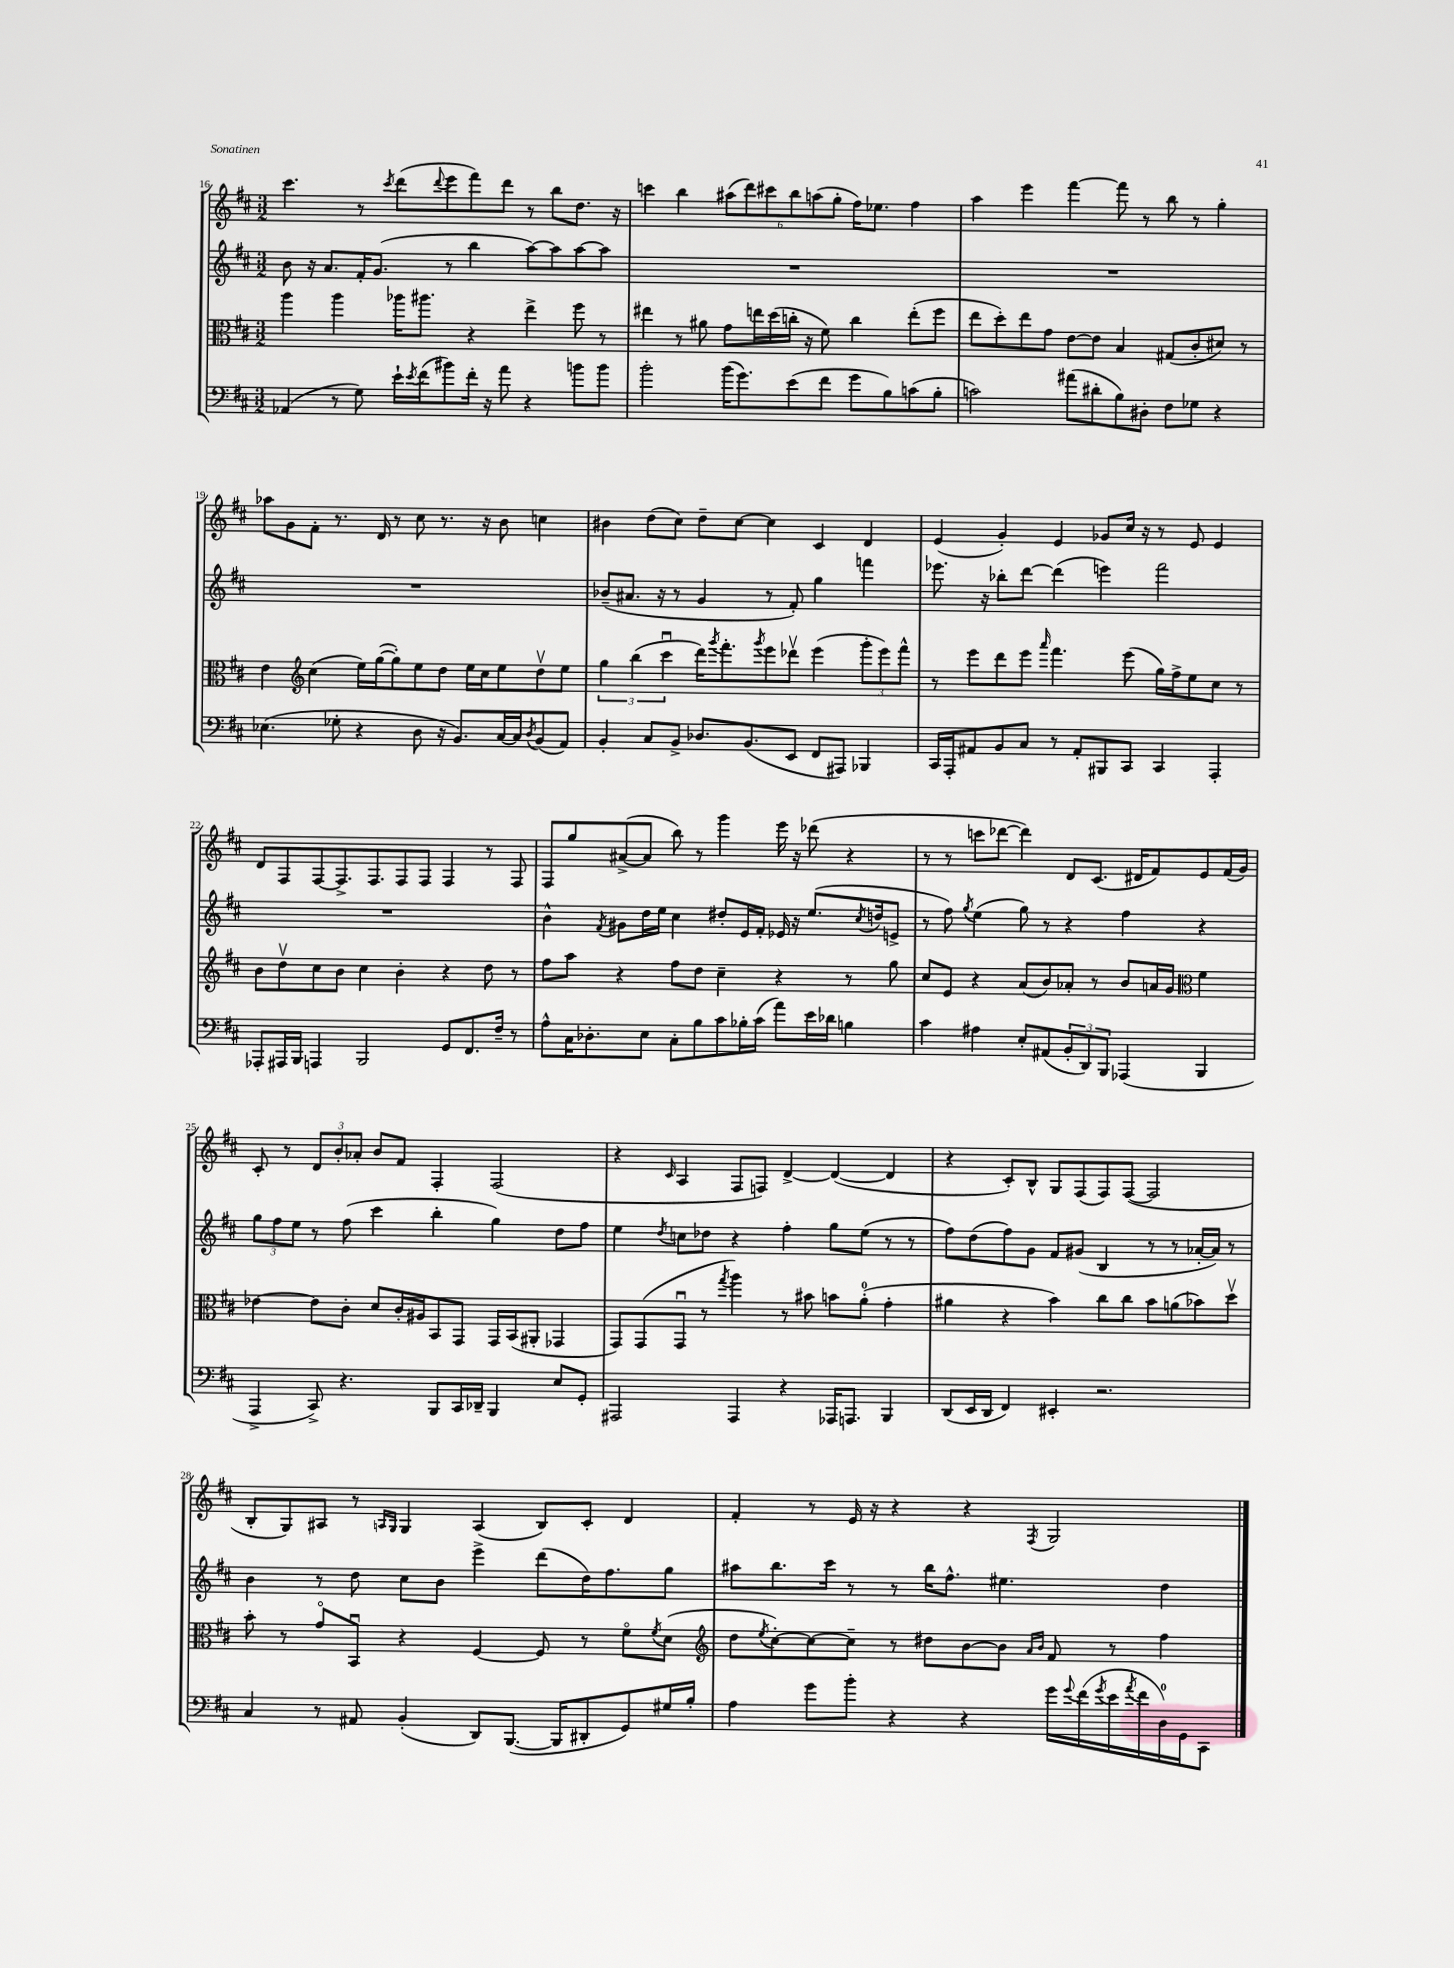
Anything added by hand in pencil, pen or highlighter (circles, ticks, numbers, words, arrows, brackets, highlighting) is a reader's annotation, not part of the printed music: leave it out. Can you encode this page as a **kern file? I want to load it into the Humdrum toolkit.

**kern	**kern	**kern	**kern
*part4	*part3	*part2	*part1
*staff4	*staff3	*staff2	*staff1
*clefF4	*clefC3	*clefG2	*clefG2
*k[f#c#]	*k[f#c#]	*k[f#c#]	*k[f#c#]
*M3/2	*M3/2	*M3/2	*M3/2
=16	=16	=16	=16
(4AA-X/	4aa\	8b\	4.ccc#\
.	.	16r	.
.	.	8.a/L	.
8r	4aa\	.	.
8G\)	.	16f#'/K	8r
.	.	(8.g/J	.
.	.	.	8qccc#/
16e`\LL	16aa-X\KL	.	(8ddd\L
8qe/	.	.	.
(16f#\J	8.aa#X\J	.	.
.	.	.	8qqddd/
8b#X\)	.	8r	8eee\
16f#'\Jk	4r	4bb\	8fff#\)
16r	.	.	.
8a\	.	.	8ddd\J
4r	4ee^\	[8aa\L)	8r
.	.	8aa\]	8bb\L
8bn\L	8ff#\	[8aa\	8.dd\J
8b\J	8r	8aa\J]	.
.	.	.	16r
=17	=17	=17	=17
2b'\	4ee#X\	1.r	4cccn\
.	8r	.	4bb\
.	8a#X\	.	.
(16b\KL	8g\L	.	(12aa#X\L
8.g\)	.	.	.
.	.	.	12ddd\)
.	16een\L	.	.
.	.	.	12ccc#X\
.	(16dd\	.	.
(8e\	16ccn'\JJ	.	12bb\
.	16r	.	.
.	.	.	(12aan\
8f#\J	8f#\)	.	.
.	.	.	12gg'\J
8g\L	4cc\	.	16ff#\KL)
.	.	.	8.ee-X\J
8B\)	.	.	.
(8cn\	(8ee'\L	.	4ff#\
8B'\J	8ff#\J	.	.
=18	=18	=18	=18
2cn\)	8ee\L	1.r	4aa\
.	8dd'\)	.	.
.	8ee\	.	4eee\
.	8g\J	.	.
(8a#X\L	[8e\L	.	[4fff#\
8d#X'\	8e\J]	.	.
8B\)	4B/	.	8fff#\]
8D#X'\J	.	.	8r
8F#\L	(8G#X/L	.	8bb\
8G-X\J	8c#'/	.	8r
4r	8d#X/J)	.	4gg'\
.	8r	.	.
!!LO:LB:g=z
=19	=19	=19	=19
(4.E-X\	4e\	1.r	8aa-X\L
.	.	.	8g\
*	*clefG2	*	*
.	(4cc#\	.	8f#'\J
8G-X'\	.	.	8.r
4r	16ee\LL)	.	.
.	([16gg\J	.	16d/
.	8gg'\])	.	8r
8D\	8ee\	.	8cc#\
16r	8dd\J	.	8.r
8.BB/L)	.	.	.
.	16ee\LL	.	.
.	16cc#\J	.	16r
[16C#/L	8ee\	.	8b\
16C#/J]	.	.	.
8qD/	.	.	.
(8BB/	8ddv\	.	4ccn\
8AA/J)	8ee\J	.	.
=20	=20	=20	=20
4BB'/	6gg\	(8b-X~/L	4b#X\
.	.	8.a#X/J	.
.	(6bb\	.	.
8C#/L	.	.	(8dd\L
.	.	16r	.
.	6ccc#u\	.	.
8BB^/J	.	8r	8cc#\J)
8.D-X/L	16ddd\KL)	4g/	8dd~\L
.	8qggg/	.	.
.	8.fff#'\	.	.
.	.	.	[8cc#\J
(8.BB/	.	.	.
.	8qggg/	.	.
.	8eee\	8r	4cc#\]
8EE/J	8ddd-Xv\J	8f#'/)	.
8FF#/L	(4eee\	4gg\	4c#/
8AAA#X/J)	.	.	.
4BBB-X/	12ggg'\L	4fffn\	4d/
.	12eee\)	.	.
.	12fff#^^\J	.	.
=21	=21	=21	=21
16CC#/LL	8r	8.eee-X\	(4e/
16AAA'/J	.	.	.
8AA#X/	8eee\L	.	.
.	.	16r	.
8BB/	8ddd\	8bb-X'\L	4g'/)
8C#/J	8eee\J	[8ddd\J	.
.	16qqaaa/	.	.
8r	4.fff#\	(4ddd\]	4e/
8AA#'/L	.	.	.
8BBB#X/	.	4eeen\)	8g-X/L
8CC#/J	(8eee\	.	16cc#/Jk
.	.	.	16r
4CC#/	16gg\LL)	2fff#\	8r
.	16ff#^\J	.	.
.	8ee\	.	8e/
4AAA'/	8cc#\J	.	4e/
.	8r	.	.
!!LO:LB:g=z
=22	=22	=22	=22
8AAA-X'/L	8b\L	1.r	8d/L
16AAA#X/L	8ddv\	.	8F#/
16BBB/JJ	.	.	.
4AAAn/	8cc#\	.	[8F#/
.	8b\J	.	8.F#^/]
2BBB/	4cc#\	.	.
.	.	.	8.F#/
.	4b'\	.	8F#/
.	.	.	8F#/J
8GG/L	4r	.	4F#/
8.FF#/	.	.	.
.	8dd\	.	8r
16F#~/Jk	.	.	.
8r	8r	.	8F#/
=23	=23	=23	=23
8A^^\L	8ff#\L	4b^^\	8F#/L
16C#\K	8aa\J	.	8gg/
8.D-X'\	.	.	.
.	.	8qf#/	.
.	4r	8g#X\L	([8a#X^/
8E\J	.	16dd\L	8a#/J]
.	.	16ee\JJ	.
8C#'\L	8ff#\L	4cc#\	8bb\)
8B\	8dd\J	.	8r
8c#\	4cc#~\	8dd#X'/L	4ggg\
16B-X'\L	.	16e/L	.
(16c#\JJ	.	16f#'/JJ	.
8a\L)	4r	16e-X/	16eee\
.	.	16r	16r
16e\L	.	(8.ee/L	(8ddd-X\
16d-X\JJ	.	.	.
4Bn\	8r	.	4r
.	.	8qcc#/	.
.	.	16ddn/k	.
.	8gg\	8en^/J	.
=24	=24	=24	=24
4c#\	8cc#/L	8r	8r
.	8e/J	8ff#\)	8r
.	.	8qgg/	.
4A#X\	4r	(4ee\	8cccn\L
.	.	.	[8ddd-X\J
8E'/L	(8a/L	8gg\)	4ddd-\])
(8AA#X/	8b/)	8r	.
12BB'/	8a-X'/J	4r	8d/L
12DD/)	.	.	.
.	8r	.	(8.c#/J
12BBB/J	.	.	.
(4AAA-X/	8b/L	4ff#\	.
.	.	.	16d#X/KL
.	16an/L	.	8f#/)
.	16g/JJ	.	.
*	*clefC3	*	*
4BBB/	4f#\	4r	8e/
.	.	.	(16f#/L
.	.	.	16g/JJ)
!!LO:LB:g=z
=25	=25	=25	=25
4AAA^/	[4e-X\	12gg\L	8c#'/
.	.	12ff#\	.
.	.	.	8r
.	.	12ee\J	.
8CC#^/)	8e-\L]	8r	12d/L
.	.	.	12b'/
4.r	8c#'\J	(8ff#\	.
.	.	.	12a-X'/J
.	8d/L	4ccc#\	8b/L
.	16c#'/L	.	8f#/J
.	16A#X/J	.	.
8BBB/L	8BB/	4bb'\	4F#'/
16CC#/L	8GG/J	.	.
16DD-X~/JJ	.	.	.
4BBB/	16GG/LL	4gg\)	(2F#/
.	(16BB/J	.	.
.	8AA#X'/J	.	.
8E/L	4GG-X/	8dd\L	.
8GG'/J	.	8ff#\J	.
=26	=26	=26	=26
2AAA#X/	8GG/L)	4ee\	4r
.	(8GG/	.	.
.	.	8qdd/	16qqc#/
.	8GGu/J	8ccn\L	4A/
.	8r	8dd-X\J	.
.	8qgg/	.	.
4AAA#/	4aa\)	4r	8F#/L
.	.	.	8Fn/J)
4r	8r	4ff#'\	[4d^/
.	8b#X\	.	.
16AAA-X/KL	8bn\L	8gg\L	(4d/_
8.AAAn/J	.	.	.
.	(8a'\J	(8ee\J	.
4BBB/	4g'\	8r	4d/]
.	.	8r	.
=27	=27	=27	=27
(8DD/L	4a#X\	8ff#\L)	4r
16EE/L	.	(8dd\	.
16DD/JJ	.	.	.
4FF#/)	4r	8ff#\)	8c#'/L)
.	.	8g\J	8B^^/J
4EE#X'/	4b\)	8f#/L	8G/L
.	.	(8g#X/J	(8F#/
2.r	8cc#\L	4B/	8F#/)
.	8cc#\J	.	([8F#/J
.	8b\L	8r	2F#/]
.	(8an\	8r	.
.	8b-X\)	[16a-X'/LL	.
.	.	16a-/JJ])	.
.	8ddv\J	8r	.
!!LO:LB:g=z
=28	=28	=28	=28
4C#/	8b'\	4b\	8B'/L
.	8r	.	8G/)
8r	8g/L	8r	8A#X/J
8AA#X/	8BBu/J	8dd\	8r
.	.	.	16qqAn/LL
.	.	.	16qqG/JJ
(4BB'/	4r	8cc#\L	4G/
.	.	8b\J	.
8DD/L)	[4F#/	4eee^\	(4A/
([8.BBB/J	.	.	.
.	8F#/]	(8ddd\L	8B/L)
16BBB/KL]	.	.	.
8DD#X'/	8r	16dd\K)	8c#'/J
.	.	8.ff#\	.
8GG/)	8f#\L	.	4d/
.	8qf#/	.	.
16G#X/L	(8d\J	8gg\J	.
16B'/JJ	.	.	.
=29	=29	=29	=29
*	*clefG2	*	*
4A\	8dd\L	8aa#X\L	4f#'/
.	8qee/	.	.
.	[8cc#'\)	8.bb\	.
8g\L	8cc#\_	.	8r
.	.	16ccc#\Jk	.
8b'\J	8cc#~\J]	8r	16e/
.	.	.	16r
4r	8r	8r	4r
.	8dd#X\L	16bb\KL	.
.	.	8.ff#^^\J	.
4r	[8b\	.	4r
.	8b\J]	4.ee#X\	.
.	16qqa/LL	.	.
.	16qqb/JJ	.	8qF#/
16g\LL	8f#/	.	2G/
8qqg/	.	.	.
(16f#\	.	.	.
8qg/	.	.	.
16e\	8r	.	.
8qa/	.	.	.
16f#\	.	.	.
16D\)	4ff#\	4dd\	.
16GG\J	.	.	.
8CC#\J	.	.	.
==	==	==	==
*-	*-	*-	*-
